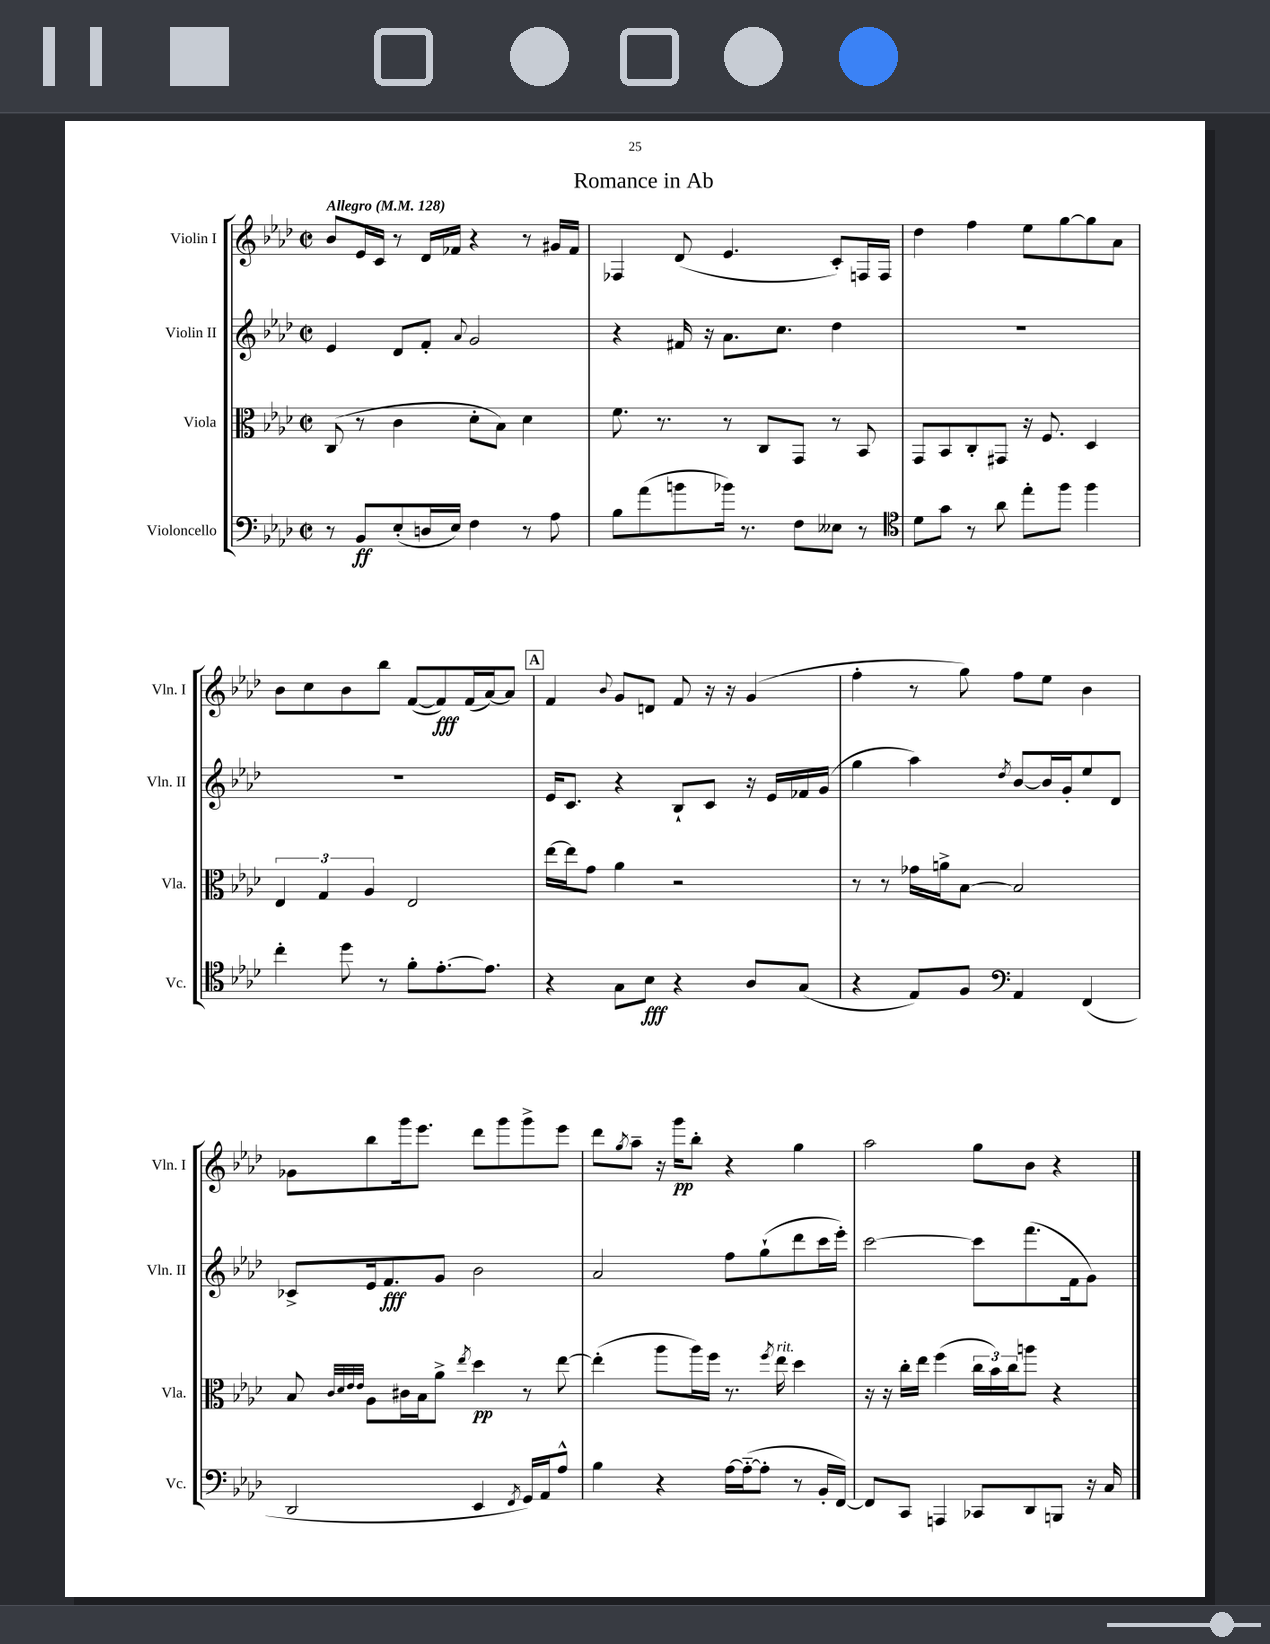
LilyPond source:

\header { title = "Romance in Ab" }
<<
\new StaffGroup <<
\new Staff = "s0" \with { instrumentName = "Violin I" shortInstrumentName = "Vln. I" } {
    \clef treble \key aes \major \defaultTimeSignature \time 2/2 \tempo "Allegro" 4 = 128
    bes'8 ees'16 c'16 r8 des'16 fes'16 r4 r8 gis'16 fes'16 |
    fes4 des'8( ees'4. c'8-.) f16 f16 |
    des''4 f''4 ees''8 g''8~ g''8 aes'8 |
    bes'8 c''8 bes'8 bes''8 f'8~( f'8\fff) f'16( aes'16~) aes'8 |
    \mark \markup { \box "A" } f'4 \appoggiatura { bes'8 } g'8 d'8 f'8 r16 r16 g'4( |
    f''4-. r8 g''8) f''8 ees''8 bes'4 |
    ges'8 bes''8 g'''16 ees'''8. des'''8 g'''8 g'''8-> ees'''8 |
    des'''8 \acciaccatura { g''8 } aes''8-- r16 g'''16\pp bes''8-. r4 g''4 |
    aes''2 g''8 bes'8 r4 \bar "|." |
}
\new Staff = "s1" \with { instrumentName = "Violin II" shortInstrumentName = "Vln. II" } {
    \clef treble \key aes \major \defaultTimeSignature \time 2/2
    ees'4 des'8 f'8-. \appoggiatura { aes'8 } g'2 |
    r4 fis'16 r16 aes'8. c''8. des''4 |
    R1 |
    R1 |
    \mark \markup { \box "A" } ees'16 c'8. r4 bes8-! c'8 r16 ees'16 fes'16 g'16( |
    g''4 aes''4) \acciaccatura { des''8 } bes'8~ bes'16 g'16-. ees''8 des'8 |
    ces'8-> ees'16 f'8.\fff g'8 bes'2 |
    aes'2 f''8 g''8-!( des'''8 c'''16 ees'''16-.) |
    c'''2~ c'''8 f'''8.( f'16 g'8) \bar "|." |
}
\new Staff = "s2" \with { instrumentName = "Viola" shortInstrumentName = "Vla." } {
    \clef alto \key aes \major \defaultTimeSignature \time 2/2
    c8( r8 c'4 des'8-. bes8) des'4 |
    f'8. r8. r8 c8 g,8 r8 bes,8 |
    g,8 bes,8 c8-. gis,8 r16 f8. des4 |
    \tuplet 3/2 { ees4 g4 aes4 } ees2 |
    \mark \markup { \box "A" } ees''16~ ees''16 g'8 aes'4 r2 |
    r8 r8 ges'16 a'16-> bes8~ bes2 |
    bes8 \grace { c'32 des'32 ees'32 ees'32 } aes8 cis'16 bes16 aes'8-> \acciaccatura { ees''8 } des''4\pp r8 ees''8~ |
    ees''4-.( aes''8 aes''16) f''16 r8. \acciaccatura { f''8 } ees''16^\markup { \italic "rit." } des''4 |
    r16 r16 c''16-. ees''16 f''4( \tuplet 3/2 { c''16 bes'16) c''16 } a''8 r4 \bar "|." |
}
\new Staff = "s3" \with { instrumentName = "Violoncello" shortInstrumentName = "Vc." } {
    \clef bass \key aes \major \defaultTimeSignature \time 2/2
    r8 bes,8\ff ees8-.( d16 ees16) f4 r8 aes8 |
    bes8 aes'8( b'8 bes'16) r8. f8 eeses8 r8 |
    \clef tenor des'8 g'8 r8 aes'8 ees''8-. f''8 f''4 |
    c''4-. des''8 r8 f'8-. ees'8.~-. ees'8. |
    \mark \markup { \box "A" } r4 g8 bes8\fff r4 aes8 g8( |
    r4 ees8) f8 \clef bass aes,4 f,4( |
    des,2 ees,4 \acciaccatura { f,8 } g,16) aes,16 aes8-^ |
    bes4 r4 aes16~ aes16~-_( aes8-. r8 bes,16-. f,16~) |
    f,8 c,8 a,,4 ces,8 des,8 b,,8 r16 c16 \bar "|." |
}
>>
>>
\layout { \context { \Score \remove "Bar_number_engraver" } }
